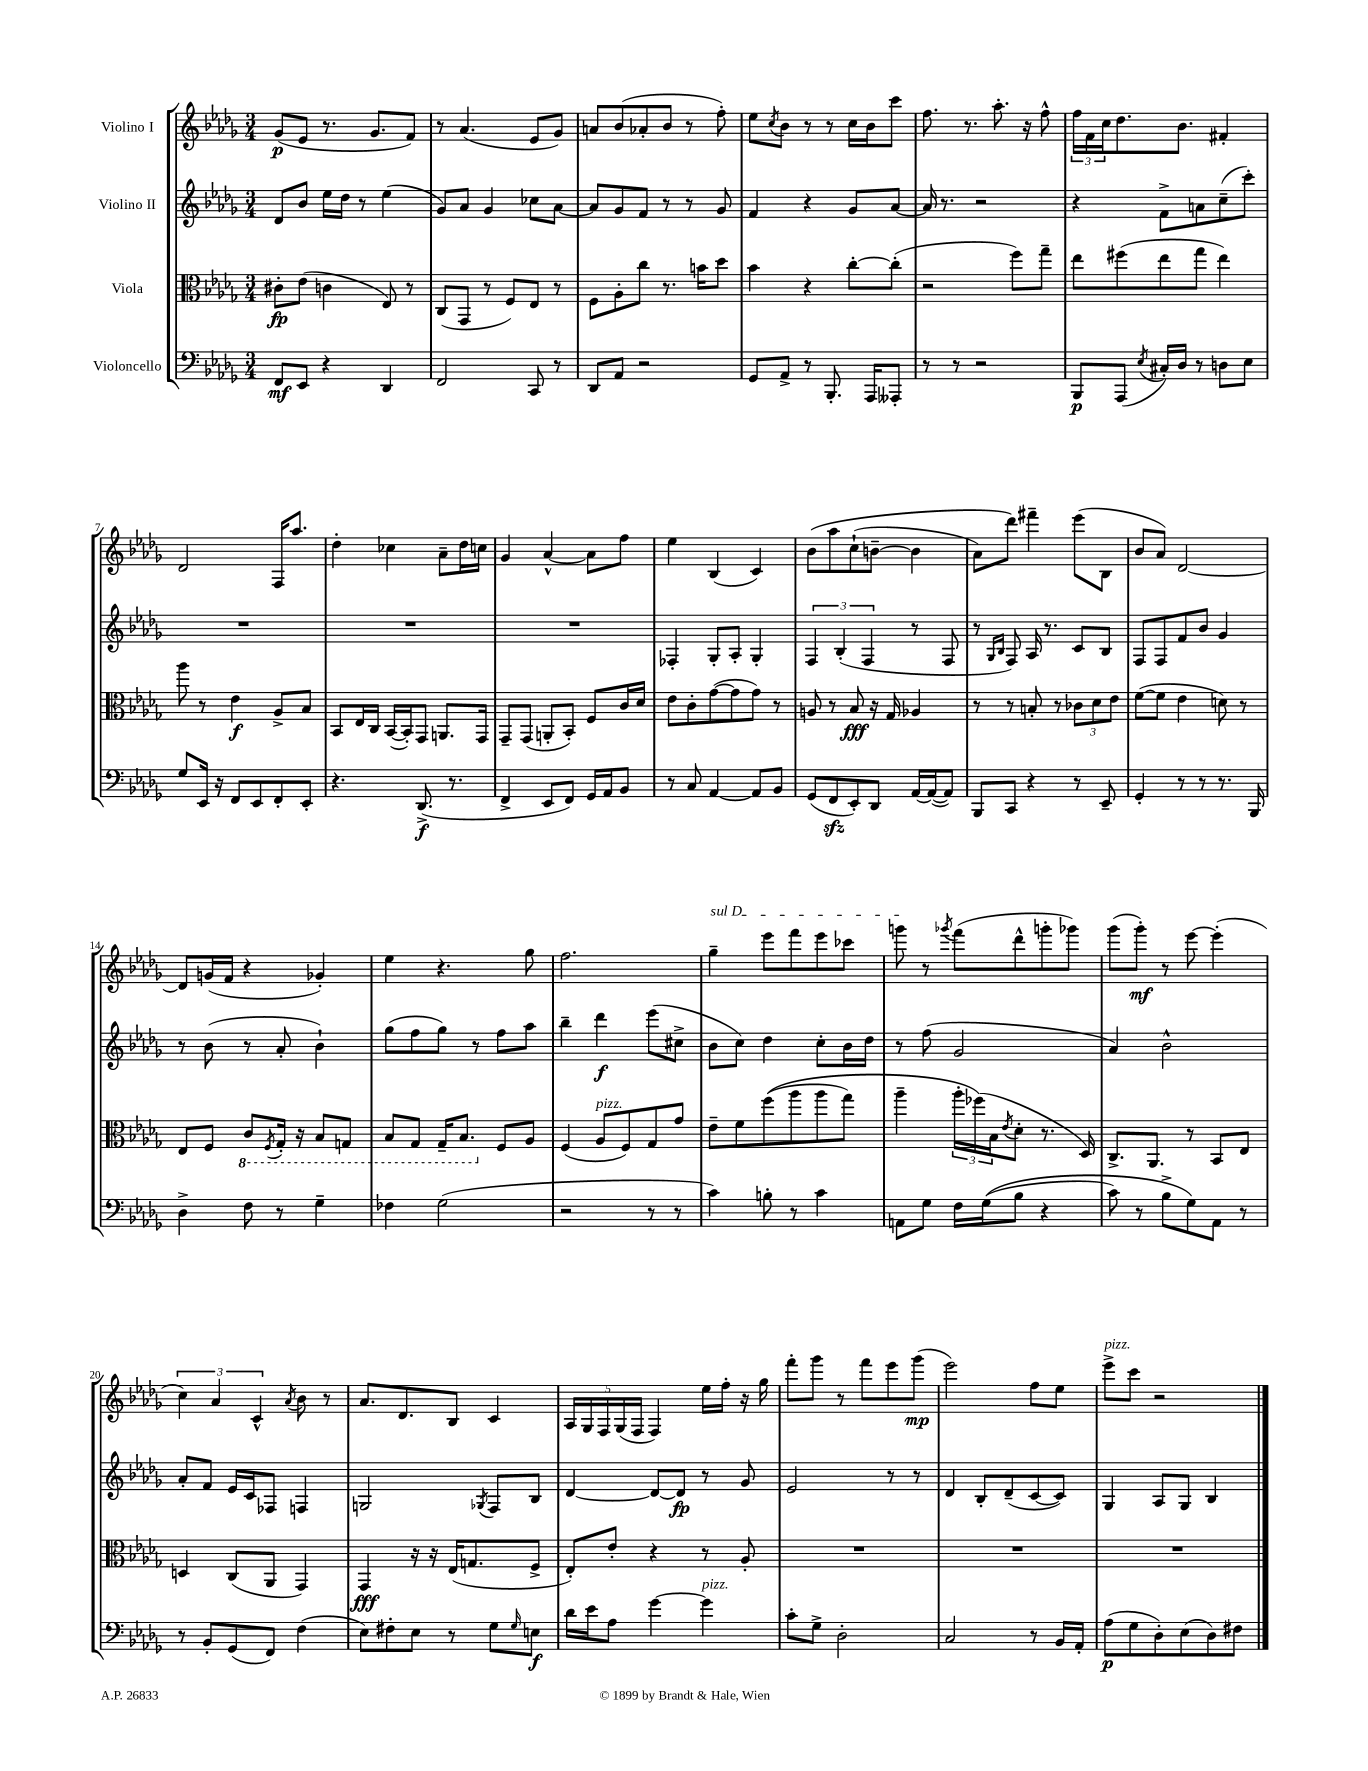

**kern	**kern	**kern	**kern
*staff4	*staff3	*staff2	*staff1
*clefF4	*clefC3	*clefG2	*clefG2
*k[b-e-a-d-g-]	*k[b-e-a-d-g-]	*k[b-e-a-d-g-]	*k[b-e-a-d-g-]
*M3/4	*M3/4	*M3/4	*M3/4
8FF	8c#'	8d-	(8g-
8EE-	(8e-	8b-	8e-
4r	4c	16ee-	8.r
.	.	16dd-	.
.	.	8r	.
.	.	.	8.g-
4DD-	8E-)	(4ee-	.
.	8r	.	8f)
=	=	=	=
2FF	(8C	8g-)	8r
.	8GG-	8a-	(4.a-
.	8r	4g-	.
.	8F)	.	.
8CC	8E-	8cc-	8e-
8r	8r	[8a-	8g-)
=	=	=	=
8DD-	8F	8a-]	8a
8AA-	8A-'	8g-	(8b-
2r	8cc	8f	8a-'
.	8.r	8r	8b-
.	.	8r	8r
.	16b	.	.
.	8dd-	8g-	8ff')
=	=	=	=
8GG-	4b-	4f	8ee-
.	.	.	8qcc
8AA-^	.	.	8b-
8r	4r	4r	8r
8.BBB-'	.	.	8r
.	[8cc'	8g-	16cc
16AAA-	.	.	16b-
8AAA--'	(8cc']	[8a-	8ccc
=	=	=	=
8r	2r	16a-]	8.ff
.	.	8.r	.
8r	.	.	.
.	.	.	8.r
2r	.	2r	.
.	.	.	8.aa-'
.	8ff)	.	.
.	.	.	16r
.	8gg-~	.	8ff^^
=	=	=	=
8BBB-	8ee-	4r	24ff
.	.	.	24f
.	.	.	24cc
(8AAA-	(8ff#	.	8.dd-
8qE-	.	.	.
16C#')	8ee-	8f^	.
16D-	.	.	8.b-
8r	8gg-	8a	.
8D	4ee-)	(8cc~	4f#'
8E-	.	8ccc')	.
=	=	=	=
8G-	8aa-	2.r	2d-
16EE-	8r	.	.
16r	.	.	.
8FF	4e-	.	.
8EE-	.	.	.
8FF'	8A-^	.	16F
.	.	.	8.aa-
8EE-'	8B-	.	.
=	=	=	=
4.r	8BB-	2.r	4dd-'
.	16E-	.	.
.	16C	.	.
.	([16BB-	.	4cc-
.	16BB-'])	.	.
(8.DD-^	8GG-	.	.
.	8.AA	.	8a-~
8.r	.	.	.
.	.	.	16dd-
.	16GG-	.	16cc
=	=	=	=
4FF^	8GG-~	2.r	4g-
.	(8GG-	.	.
8EE-	8AA'	.	[4a-^^
8FF)	8BB-')	.	.
16GG-	8F	.	8a-]
16AA-	.	.	.
8BB-	16c	.	8ff
.	16d-	.	.
=	=	=	=
8r	8e-	4F-'	4ee-
8C	8c'	.	.
[4AA-	([8g-	8G-'	(4B-
.	8g-]	8A-'	.
8AA-]	8g-)	4G-'	4c)
8BB-	8r	.	.
=	=	=	=
(8GG-	8A	6F	&(8b-
8FF	8r	.	8aa-
.	.	(6B-'	.
8EE-')	8B-	.	(8cc`
.	.	6F	.
8DD-	16r	.	[8b~
.	16G-	.	.
[16AA-	4A-	8r	4b]
(16AA-_	.	.	.
8AA-])	.	8F	.
=	=	=	=
8BBB-	8r	8r	8a-)
.	.	16qqG-	.
.	.	16qqB-	.
8CC	8r	8F)	8ddd-&)
4r	8B'	16A-	4fff#~
.	.	8.r	.
.	8r	.	.
8r	12c-	8c	(8eee-
.	12d-	.	.
8EE-~	.	8B-	8B-
.	12e-	.	.
=	=	=	=
4GG-'	([8f	8F	8b-
.	8f]	8F	8a-)
8r	4e-	8f	[2d-
8r	.	8b-	.
8.r	8d)	4g-	.
.	8r	.	.
16BBB-	.	.	.
=	=	=	=
4D-^	8E-	8r	8d-]
.	8F	(8b-	(16g
.	.	.	16f
8F	8C	8r	4r
.	8qFF	.	.
8r	16GG-'	8a-'	.
.	16r	.	.
4G-~	8BB-	4b-`)	4g-')
.	8GG	.	.
=	=	=	=
4F-	8BB-	(8gg-	4ee-
.	8GG-	8ff	.
(2G-	16GG-~	8gg-)	4.r
.	8.BB-	.	.
.	.	8r	.
.	8F	8ff	.
.	8A-	8aa-	8gg-
=	=	=	=
2r	(4F	4bb-~	2.ff
.	8A-	4ddd-	.
.	8F)	.	.
8r	8G-	(8eee-	.
8r	8g-	8cc#^	.
=	=	=	=
4c)	8e-~	8b-	4gg-~
.	8f	8cc)	.
8B'	&((8ff	4dd-	8eee-
8r	8aa-	.	8fff
4c	8aa-	8cc'	8eee-
.	8gg-)	16b-	8ccc-
.	.	16dd-	.
=	=	=	=
8AA	4aa-~	8r	8ggg
8G-	.	(8ff	8r
.	.	.	8qggg-
16F	24aa-'	2g-	(8fff
.	(24ff-&)	.	.
&((16G-	.	.	.
.	24B-	.	.
.	8qe-	.	.
8B-	8d-'	.	8ddd-^^
4r	8.r	.	8ggg'
.	.	.	8ggg-)
.	16D-)	.	.
=	=	=	=
8c)	8.C^	4a-)	(8ggg-
8r	.	.	8ggg-')
.	8.AA-	.	.
8B-^	.	2b-^^	8r
8G-&)	8r	.	[8eee-
8AA-	8BB-	.	(4eee-']
8r	8E-	.	.
=	=	=	=
8r	4D	8a-'	6cc)
8BB-'	.	8f	.
.	.	.	6a-
(8GG-	(8C	16e-	.
.	.	16c	.
.	.	.	6c^^
8FF)	8AA-	8F-	.
.	.	.	8qa-
(4F	4GG-)	4F	8b-
.	.	.	8r
=	=	=	=
8E-)	4GG-	2G	8.a-
8F#'	.	.	.
.	.	.	8.d-
8E-	16r	.	.
.	16r	.	.
8r	(16E-	.	8B-
.	8.G	.	.
.	.	8qG-	.
8G-	.	8F	4c
16qqG-	.	.	.
8E	8F^	8B-	.
=	=	=	=
16d-	8E-')	[4d-	20A-
.	.	.	20G-
16e-	.	.	.
.	.	.	20F
8A-	8e-'	.	.
.	.	.	(20G-
.	.	.	20F
[4g-	4r	8d-_	4F)
.	.	8d-]	.
4g-]	8r	8r	16ee-
.	.	.	16ff'
.	8A-'	8g-	16r
.	.	.	16gg-
=	=	=	=
8c'	2.r	2e-	8fff'
8G-^	.	.	8ggg-
2D-'	.	.	8r
.	.	.	8fff
.	.	8r	8eee-
.	.	8r	(8ggg-
=	=	=	=
2C	2.r	4d-	2eee-)
.	.	8B-'	.
.	.	(8d-~	.
8r	.	[8c	8ff
16BB-	.	8c])	8ee-
16AA-'	.	.	.
=	=	=	=
(8A-	2.r	4G-	8eee-^
8G-	.	.	8ccc
8D-')	.	8A-	2r
(8E-	.	8G-	.
8D-)	.	4B-	.
8F#	.	.	.
==	==	==	==
*-	*-	*-	*-
